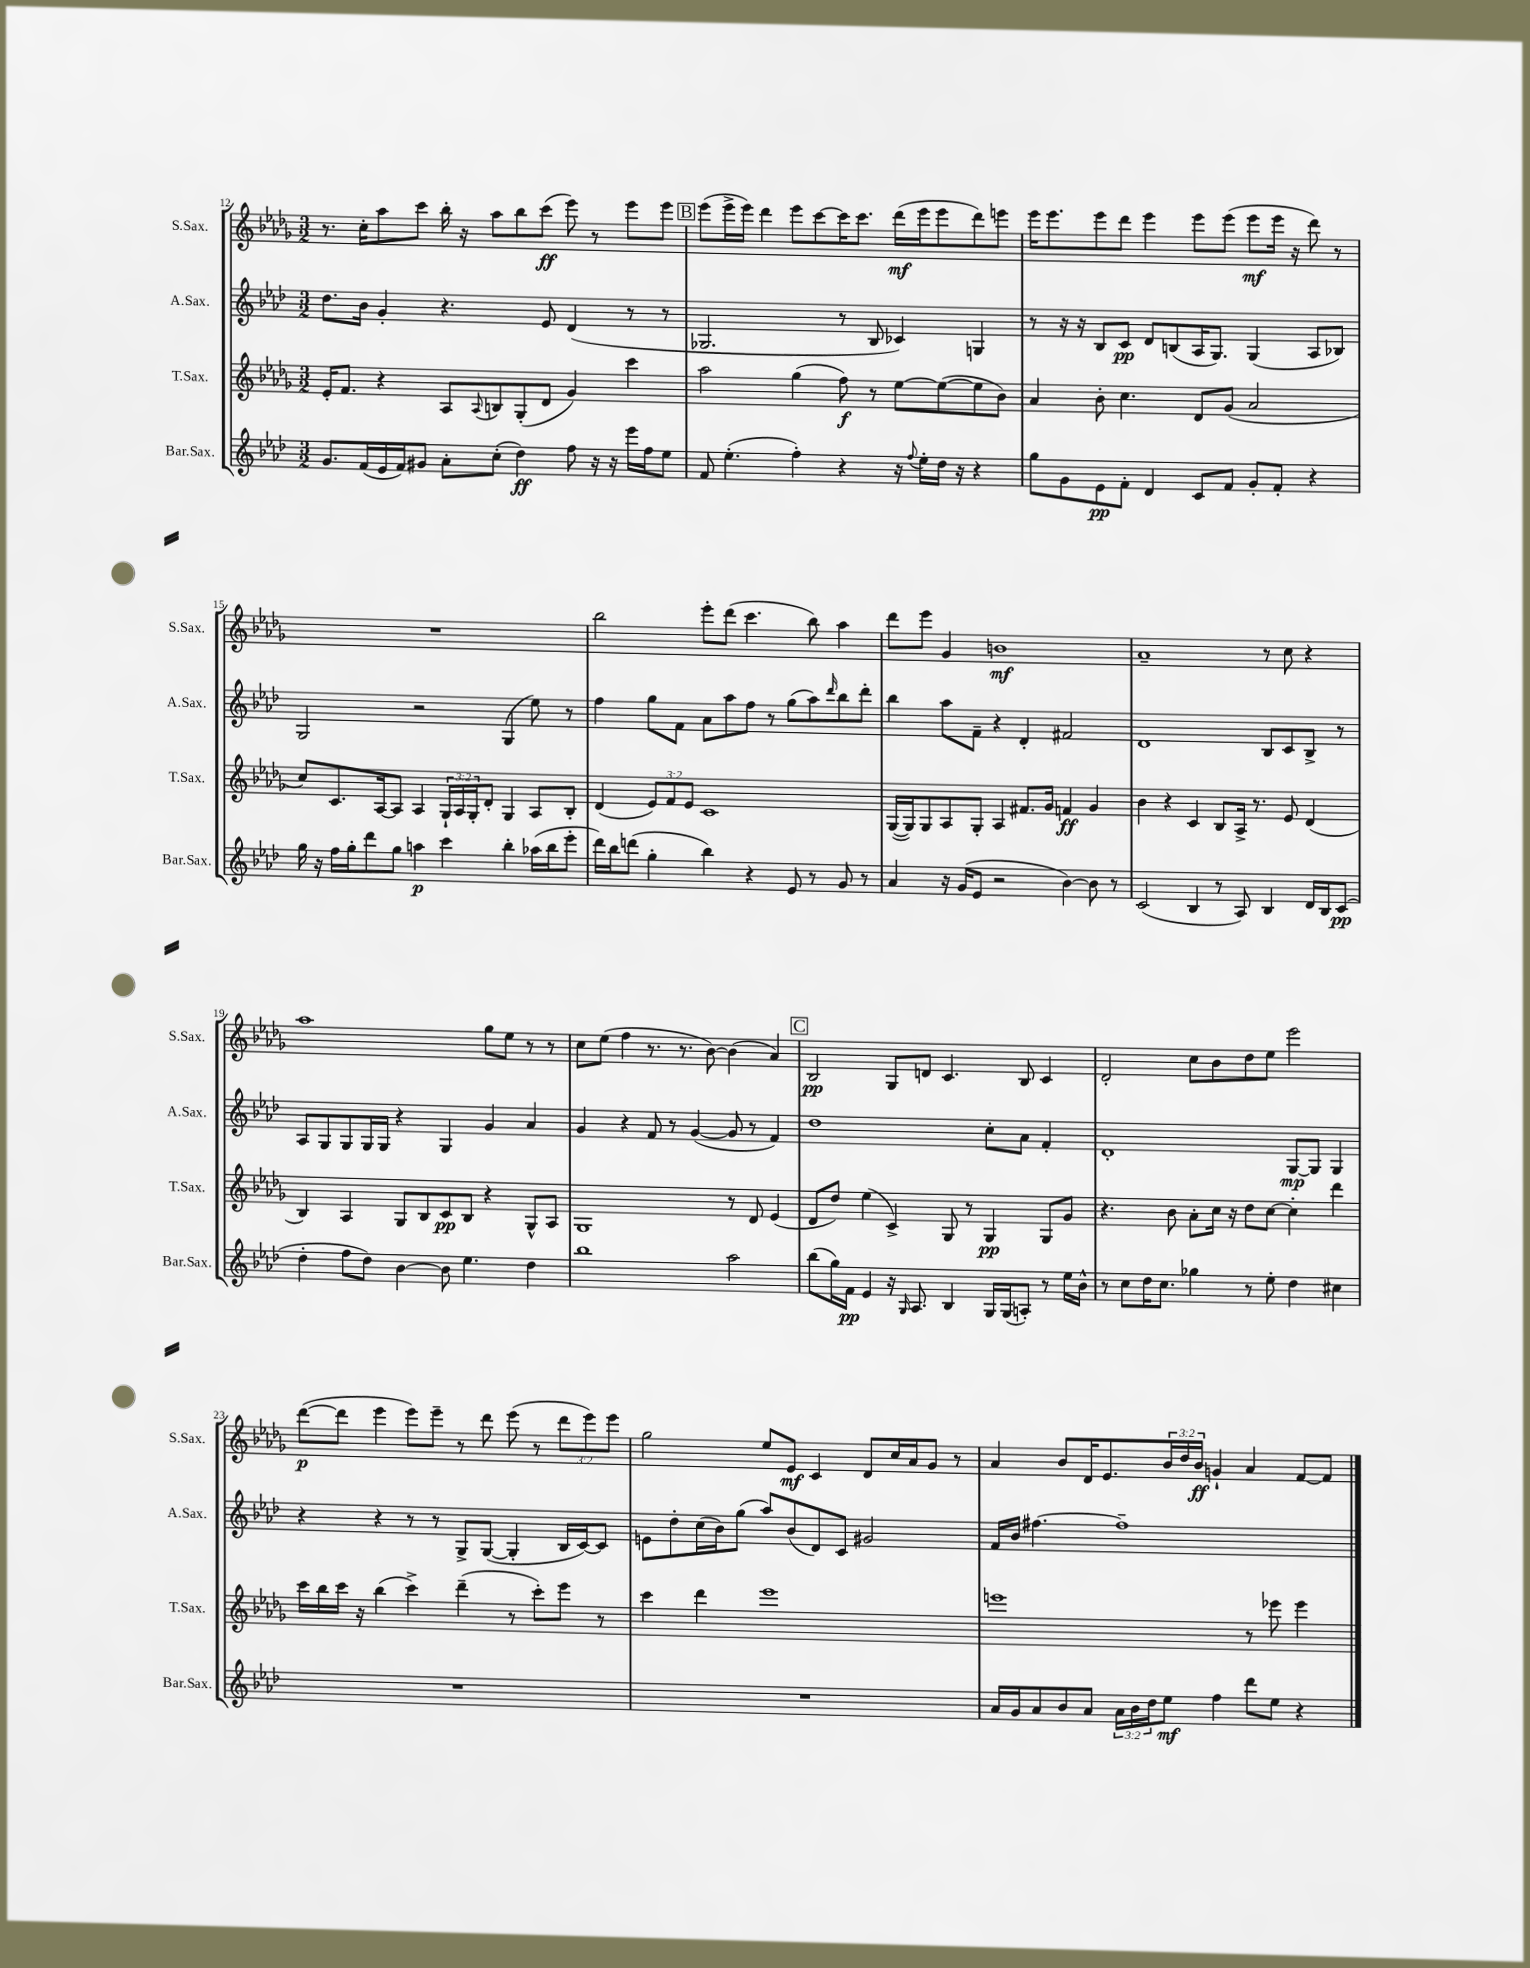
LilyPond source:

<<
\new StaffGroup <<
\new Staff = "s0" \with { instrumentName = "S.Sax." shortInstrumentName = "S.Sax." } {
    \clef treble \key des \major \numericTimeSignature \time 3/2 \override Staff.TupletNumber.text = #tuplet-number::calc-fraction-text
    r8. c''16-. aes''8 c'''8 bes''16-. r16 aes''8 bes''8 c'''8\ff( ees'''8) r8 ees'''8 ees'''8 |
    \mark \markup { \box "B" } ees'''8( ees'''16-> ees'''16) des'''4 ees'''8 c'''8~ c'''16 c'''8. des'''16\mf( ees'''16 ees'''8 des'''8) e'''8 |
    ees'''16 ees'''8. ees'''8 des'''8 ees'''4 ees'''8 ees'''8( ees'''8\mf ees'''16 r16 des'''8) r8 |
    R1. |
    bes''2 ees'''8-. des'''8( c'''4. bes''8) aes''4 |
    des'''8 ees'''8 ges'4 b'1\mf |
    aes'1-- r8 c''8 r4 |
    aes''1 ges''8 ees''8 r8 r8 |
    c''8 ees''8( f''4 r8. r8. bes'8~) bes'4( aes'4) |
    \mark \markup { \box "C" } bes2\pp ges8 d'8 c'4. bes8 c'4 |
    des'2-. c''8 bes'8 des''8 ees''8 ees'''2 |
    des'''8~\p( des'''8 ees'''4 ees'''8) ees'''8-- r8 des'''8 ees'''8( r8 \tuplet 3/2 { des'''8 ees'''8) ees'''8 } |
    ges''2 ees''8 ees'8\mf c'4 des'8 c''16 aes'16 ges'8 r8 |
    aes'4 bes'8 des'16 ees'8. \tuplet 3/2 { bes'16 des''16 bes'16\ff } g'4-! aes'4 f'8~ f'8 \bar "|." |
}
\new Staff = "s1" \with { instrumentName = "A.Sax." shortInstrumentName = "A.Sax." } {
    \clef treble \key aes \major \numericTimeSignature \time 3/2
    des''8. bes'16 g'4-. r4. ees'8 des'4( r8 r8 |
    \mark \markup { \box "B" } ges2. r8 bes8 ces'4) g4 |
    r8 r16 r16 bes8 c'8\pp des'8 b8( aes16 g8.) g4( aes8 bes8) |
    g2 r2 g4( ees''8) r8 |
    f''4 g''8 f'8 aes'8 aes''8 f''8 r8 g''8( aes''8) \grace { des'''16 } bes''8 des'''8-. |
    bes''4 aes''8 f'8-- r4 des'4-. fis'2 |
    des'1 bes8 c'8 bes8-> r8 |
    aes8 g8 g8 g16 g16 r4 g4 g'4 aes'4 |
    g'4 r4 f'8 r8 g'4~( g'8 r8 f'4) |
    \mark \markup { \box "C" } des''1 c''8-. aes'8 f'4-. |
    des'1-. g8~\mp g8 g4 |
    r4 r4 r8 r8 g8-> g8~( g4-. bes16 c'16~) c'8 |
    e'8 des''8-. c''16( bes'16) g''8( aes''8) bes'8( des'8) c'8 gis'2 |
    f'16 bes'16 fis''4.~ fis''1-- \bar "|." |
}
\new Staff = "s2" \with { instrumentName = "T.Sax." shortInstrumentName = "T.Sax." } {
    \clef treble \key des \major \numericTimeSignature \time 3/2 \override Staff.TupletNumber.text = #tuplet-number::calc-fraction-text
    ees'16-. f'8. r4 aes8 \appoggiatura { aes8 } b8 ges8-.( des'8 ges'4) c'''4 |
    \mark \markup { \box "B" } aes''2 ges''4( f''8\f) r8 ees''8~ ees''8~( ees''8 bes'8) |
    aes'4 bes'8-. c''4. des'8 ges'8( aes'2 |
    c''8) c'8. aes16~ aes8 aes4 \tuplet 3/2 { ges16-! aes16 ges16-. } des'8-. ges4 aes8 bes8-. |
    des'4( \tuplet 3/2 { ees'8) f'8 ees'8 } c'1 |
    ges16~( ges16) ges8 aes8 ges8-. aes4 fis'8. ges'16 f'4\ff ges'4 |
    bes'4 r4 c'4 bes8 aes16-> r8. ees'8 des'4( |
    bes4) aes4 ges8 bes8 c'8\pp bes8 r4 ges8-^ aes8 |
    ges1 r8 des'8 ees'4( |
    \mark \markup { \box "C" } des'8 des''8) ees''4( c'4->) ges8 r8 ges4\pp ges8 ges'8 |
    r4. bes'8 aes'8-. c''16 r16 des''8 c''8~ c''4-. des'''4 |
    c'''16 bes''16 c'''16 r16 bes''4( c'''4->) des'''4--( r8 c'''8-.) ees'''8 r8 |
    c'''4 des'''4 ees'''1 |
    e'''1 r8 ees'''8 ees'''4 \bar "|." |
}
\new Staff = "s3" \with { instrumentName = "Bar.Sax." shortInstrumentName = "Bar.Sax." } {
    \clef treble \key aes \major \numericTimeSignature \time 3/2 \override Staff.TupletNumber.text = #tuplet-number::calc-fraction-text
    g'8. f'16( ees'16 f'16) gis'8 aes'8-. c''8-.( des''4\ff) f''8 r16 r16 ees'''16 f''16 ees''8 |
    \mark \markup { \box "B" } f'8 ees''4.-.( f''4-.) r4 r16 \appoggiatura { f''8 } ees''16-. des''16 r16 r4 |
    g''8 g'8 ees'8\pp f'8-. des'4 c'8 f'8 g'8-. f'8-. r4 |
    g''16 r16 f''16 g''16-. des'''8 g''8 a''4\p c'''4 bes''4-. aes''16( bes''16 ees'''8-. |
    des'''16) bes''16 d'''8( g''4-. bes''4) r4 ees'8 r8 g'8 r8 |
    aes'4 r16 g'16( ees'8 r2 bes'4~) bes'8 r8 |
    c'2( bes4 r8 aes8) bes4 des'16 bes16 c'8\pp( |
    des''4-. f''8 des''8) bes'4~ bes'8 ees''4. des''4 |
    bes''1 aes''2 |
    \mark \markup { \box "C" } bes''8( g''16) f'16\pp ees'4 r16 \grace { g16 } aes8. bes4 g16 g16( a8-.) r8 ees''16 bes'16-^ |
    r8 c''8 des''16 c''8. ges''4 r8 ees''8-. des''4 cis''4 |
    R1. |
    R1. |
    aes'16 g'16 aes'8 bes'8 aes'8 \tuplet 3/2 { aes'16 bes'16 des''16 } ees''8\mf f''4 des'''8 ees''8 r4 \bar "|." |
}
>>
>>
\layout { \context { \Score currentBarNumber = #12 } }
